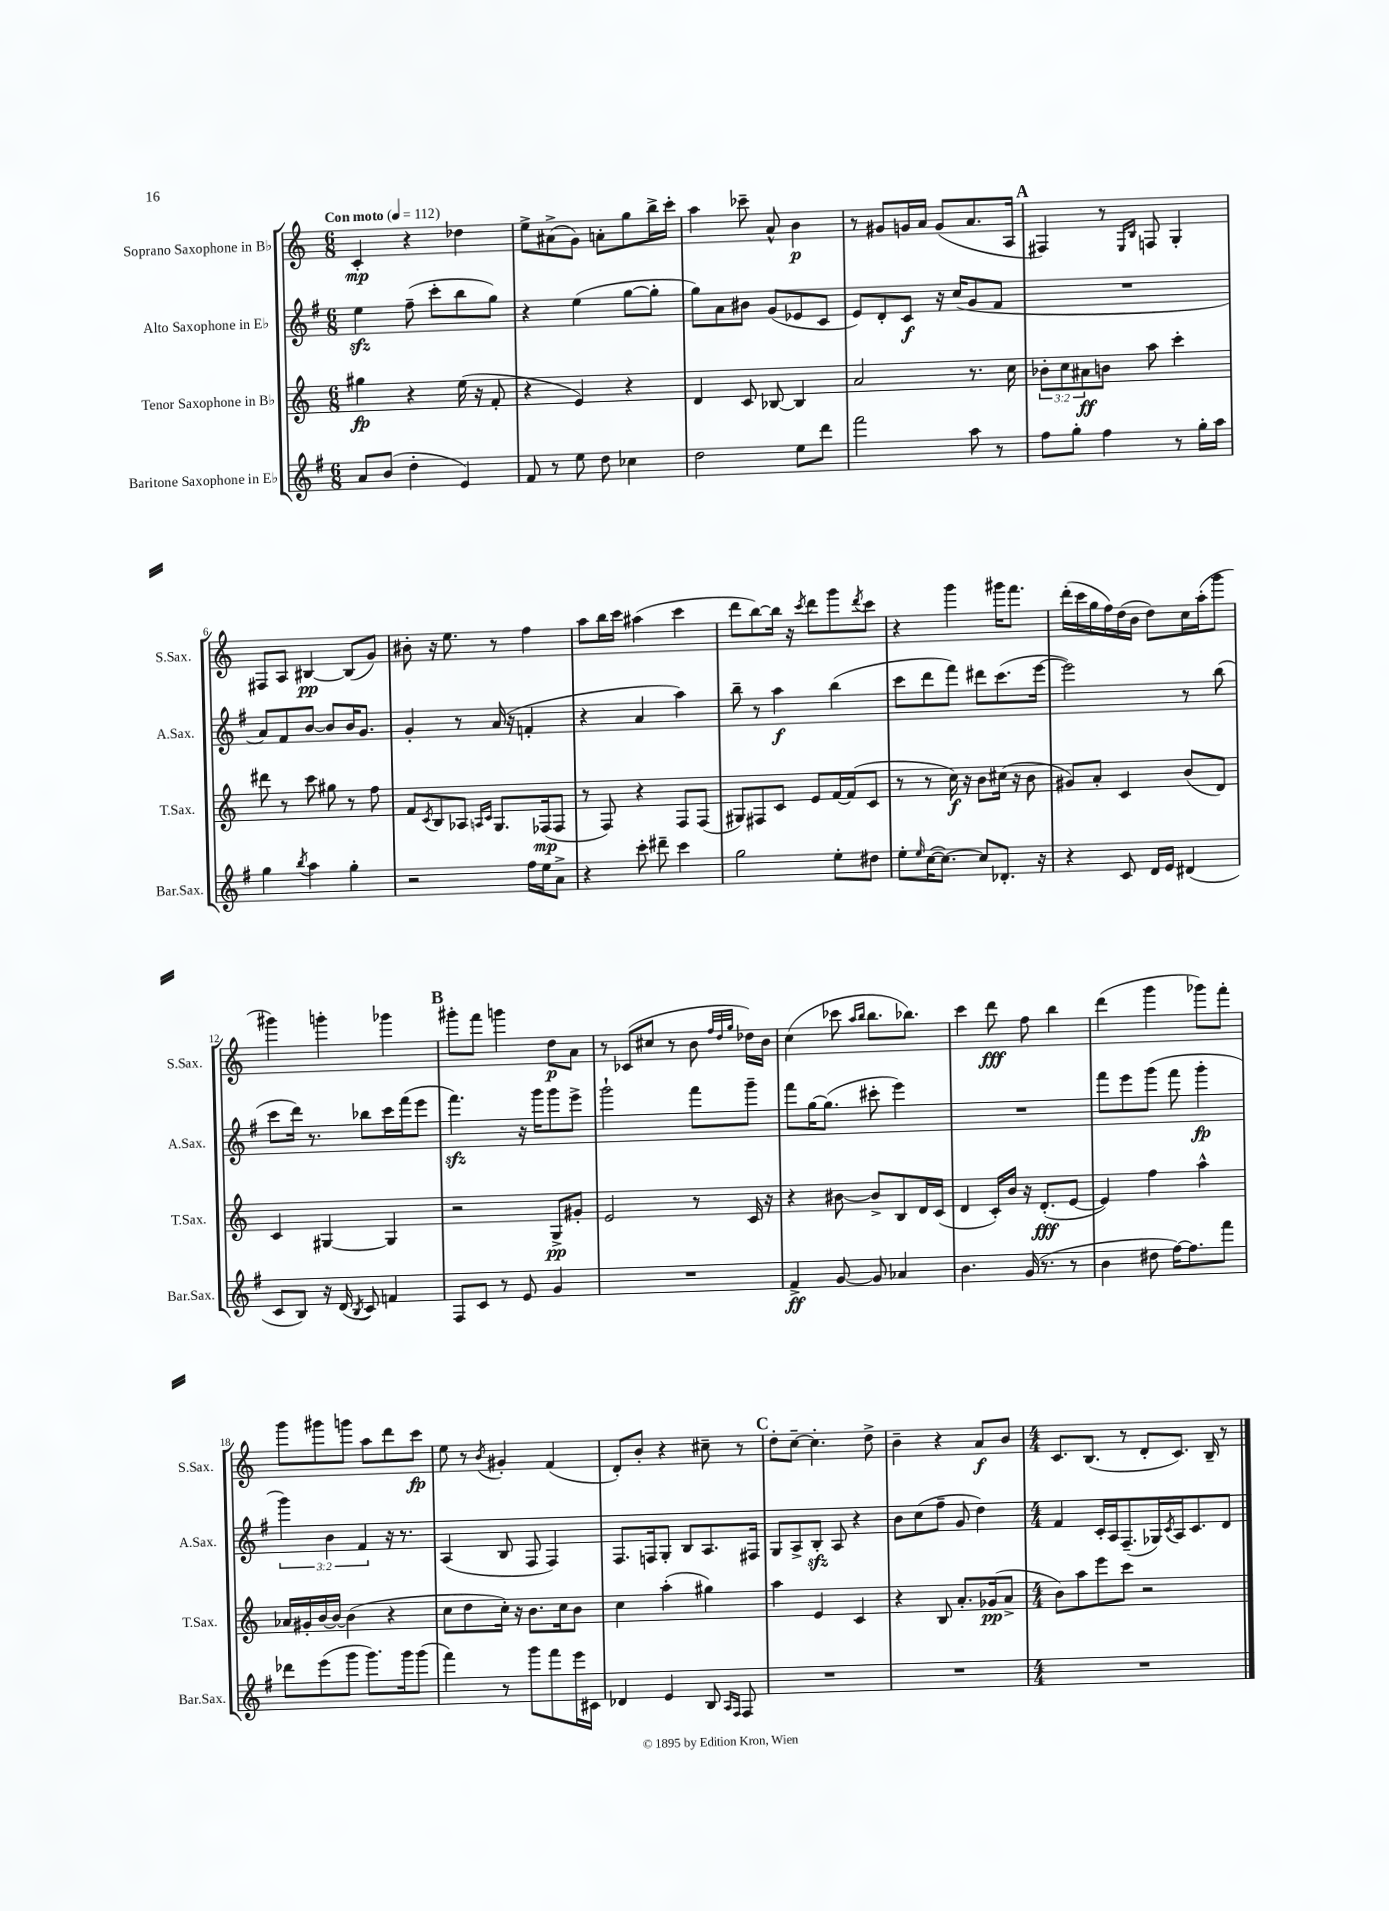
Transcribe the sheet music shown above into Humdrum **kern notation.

**kern	**kern	**kern	**kern
*staff4	*staff3	*staff2	*staff1
*clefG2	*clefG2	*clefG2	*clefG2
*k[f#]	*k[]	*k[f#]	*k[]
*M6/8	*M6/8	*M6/8	*M6/8
*MM112	*MM112	*MM112	*MM112
8a	4gg#	4ee	4c'
(8b	.	.	.
4dd'	4r	(8ff#~	4r
.	.	8ccc'	.
4e)	(16ee	8bb	4dd-
.	16r	.	.
.	8f'	8gg)	.
=	=	=	=
8f#	4r	4r	8ee^
8r	.	.	(8a#^
8ee	4e)	(4ee	8g)
8dd	.	.	8a'
4cc-	4r	[8gg	8gg
.	.	8gg']	16bb^
.	.	.	16ccc'
=	=	=	=
2dd	4d	8gg)	4aa
.	.	8a	.
.	8c	8b#	8ccc-~
.	[8B-	(8g	8a^^
8ee	4B-]	8e-	4b
8ddd	.	8c	.
=	=	=	=
2fff#	2a	8e)	8r
.	.	8d'	8g#
.	.	8c	16g
.	.	.	16a
.	.	16r	(8g
.	.	(16cc	.
8aa	8.r	8g	8.a
8r	.	8f#	.
.	16cc	.	16A
=	=	=	=
8ff#	12b-'	2.r	4F#)
.	12cc	.	.
8gg'	.	.	.
.	12a#	.	.
4ff#	8b	.	8r
.	.	.	16qqE
.	.	.	16qqB
.	8aa	.	8F
8r	4ccc'	.	4G'
16gg'	.	.	.
16aa	.	.	.
=	=	=	=
4gg	8ddd#	8a)	8F#
.	8r	8f#	8A
8qbb	.	.	.
4aa	8ccc	[8b	[4B#
.	8gg#	8b]	.
4gg'	8r	16b	(8B#]
.	.	8.g	.
.	8ff	.	8g)
=	=	=	=
2r	8f	4g'	8b#'
.	8qc	.	.
.	8B	.	16r
.	.	.	8.ee
.	8A-	8r	.
.	16qqA	.	.
.	16qqc	.	.
.	8.G	(16a	8r
.	.	16r	.
16ff#	.	4f'	4ff
16ee	(16F-	.	.
8a^	8F-	.	.
=	=	=	=
4r	8r	4r	8aa
.	8F)	.	16bb
.	.	.	16ccc
8ccc'	4r	4a	(4aa#
8ddd#~	.	.	.
4ccc	8F	4aa)	4ccc
.	(8F	.	.
=	=	=	=
2gg	8G#)	8bb~	8ddd
.	8F#	8r	[8bb)
.	8c	4aa	16bb]
.	.	.	16r
.	.	.	8qccc
.	8e	.	8ddd
8ee'	[16f	(4bb	8ggg
.	(16f]	.	.
.	.	.	8qddd
8dd#	8c	.	8ccc
=	=	=	=
8ee'	8r	8ccc	4r
16qqee	.	.	.
([16cc	8r	8ddd	.
8.cc_)	.	.	.
.	16cc)	8fff#)	4ggg
.	16r	.	.
8cc]	8b	8ddd#	.
8.d-'	(16cc#	(8.ccc	16ggg#
.	16r	.	8.fff
.	8b	.	.
16r	.	[16eee	.
=	=	=	=
4r	8g#)	2eee])	(16ddd'
.	.	.	16ccc
.	8a'	.	16gg
.	.	.	16ff)
8c	4c	.	(16dd
.	.	.	16b
16d	.	.	8dd)
16e	.	.	.
(4d#	(8b	8r	16cc
.	.	.	(16aa'
.	8d)	(8bb	8ggg
=	=	=	=
8c	4c	8ccc	4ggg#)
8B)	.	16ddd)	.
.	.	8.r	.
16r	[4G#	.	4ggg'
(16d	.	.	.
8qB	.	.	.
8c)	.	8bb-	.
4f	4G#]	16ccc	4ggg-
.	.	(16fff#	.
.	.	8eee	.
=	=	=	=
8F#	2r	4.fff#)	8ggg#'
8c	.	.	8fff
8r	.	.	4ggg
8e	.	16r	.
.	.	16ggg	.
4g	8G^	8ggg	8dd
.	8g#'	8eee^	8a
=	=	=	=
2.r	2e	2ggg`	8r
.	.	.	(8c-
.	.	.	8cc#
.	.	.	8r
.	8r	8fff#	8b
.	.	.	32qqff
.	.	.	32qqdd
.	.	.	32qqgg
.	16c	8ggg~	16dd-)
.	16r	.	16b
=	=	=	=
4f#^	4r	8fff#	(4cc
.	.	[16gg	.
.	.	(8.gg]	.
[8g	[8b#	.	8ccc-
.	.	.	16qqaa
.	.	.	16qqbb
8g]	8b#^]	8ccc#'	8.bb
4a-	8B	4eee)	.
.	.	.	8.bb-)
.	16d	.	.
.	(16c	.	.
=	=	=	=
4.b	4d	2.r	4ccc
.	16c')	.	8ddd
.	16b	.	.
(16g	16r	.	8ff
8.r	(8.d'	.	.
.	.	.	4bb
8r	[8e	.	.
=	=	=	=
4b	4e])	8fff#	(4ddd
.	.	8eee	.
8dd#	4ff	(8ggg	4ggg
[16ff#)	.	8fff#	.
8.ff#]	.	.	.
.	4aa^^	4ggg'	8ggg-)
8fff#	.	.	8fff'
=	=	=	=
8ddd-	16a-	6ggg)	8ggg
.	16g#'	.	.
(8eee	[16b	.	8ggg#
.	.	6b	.
.	16b_	.	.
8ggg	(4b]	.	8ggg
.	.	6f#	.
8.ggg)	.	.	8aa
.	4r	16r	8ddd
16ggg	.	8.r	.
(8ggg	.	.	8ccc
=	=	=	=
4fff#)	8cc	(4A	8ee
.	8dd	.	8r
.	.	.	8qb
8r	16cc')	8B	4g#'
.	16r	.	.
8ggg	8.b	8F#	.
8fff#	.	4F#)	(4f
.	16cc	.	.
16eee	8b	.	.
16c#	.	.	.
=	=	=	=
4d-	4cc	8.F#	8d')
.	.	.	8b'
.	.	16F	.
4e	(4aa'	8G'	4r
.	.	8B	.
8B	4gg#)	8.A	8cc#~
16qqA	.	.	.
16qqF#	.	.	.
8F#	.	.	8r
.	.	16F#	.
=	=	=	=
2.r	4aa	8G	8dd'
.	.	8A^	[8cc~
.	4e	8B'	4.cc']
.	.	8A	.
.	4c	4r	.
.	.	.	8dd^
=	=	=	=
2.r	4r	8b	4b~
.	.	(8cc	.
.	8B	8ff#~	4r
.	8.a'	8g	.
.	.	4dd)	8a
.	(16g-	.	.
.	8a^	.	8b
=	=	=	=
*M4/4	*M4/4	*M4/4	*M4/4
1r	8b)	4f#	8.c
.	8aa	.	.
.	.	.	(8.B
.	8eee	16c'	.
.	.	16A	.
.	8ccc	(8.F#~	8r
.	2r	.	8d'
.	.	16G-)	.
.	.	8qc	.
.	.	16A	8.c)
.	.	8.c	.
.	.	.	16B~
.	.	8d	8r
==	==	==	==
*-	*-	*-	*-
